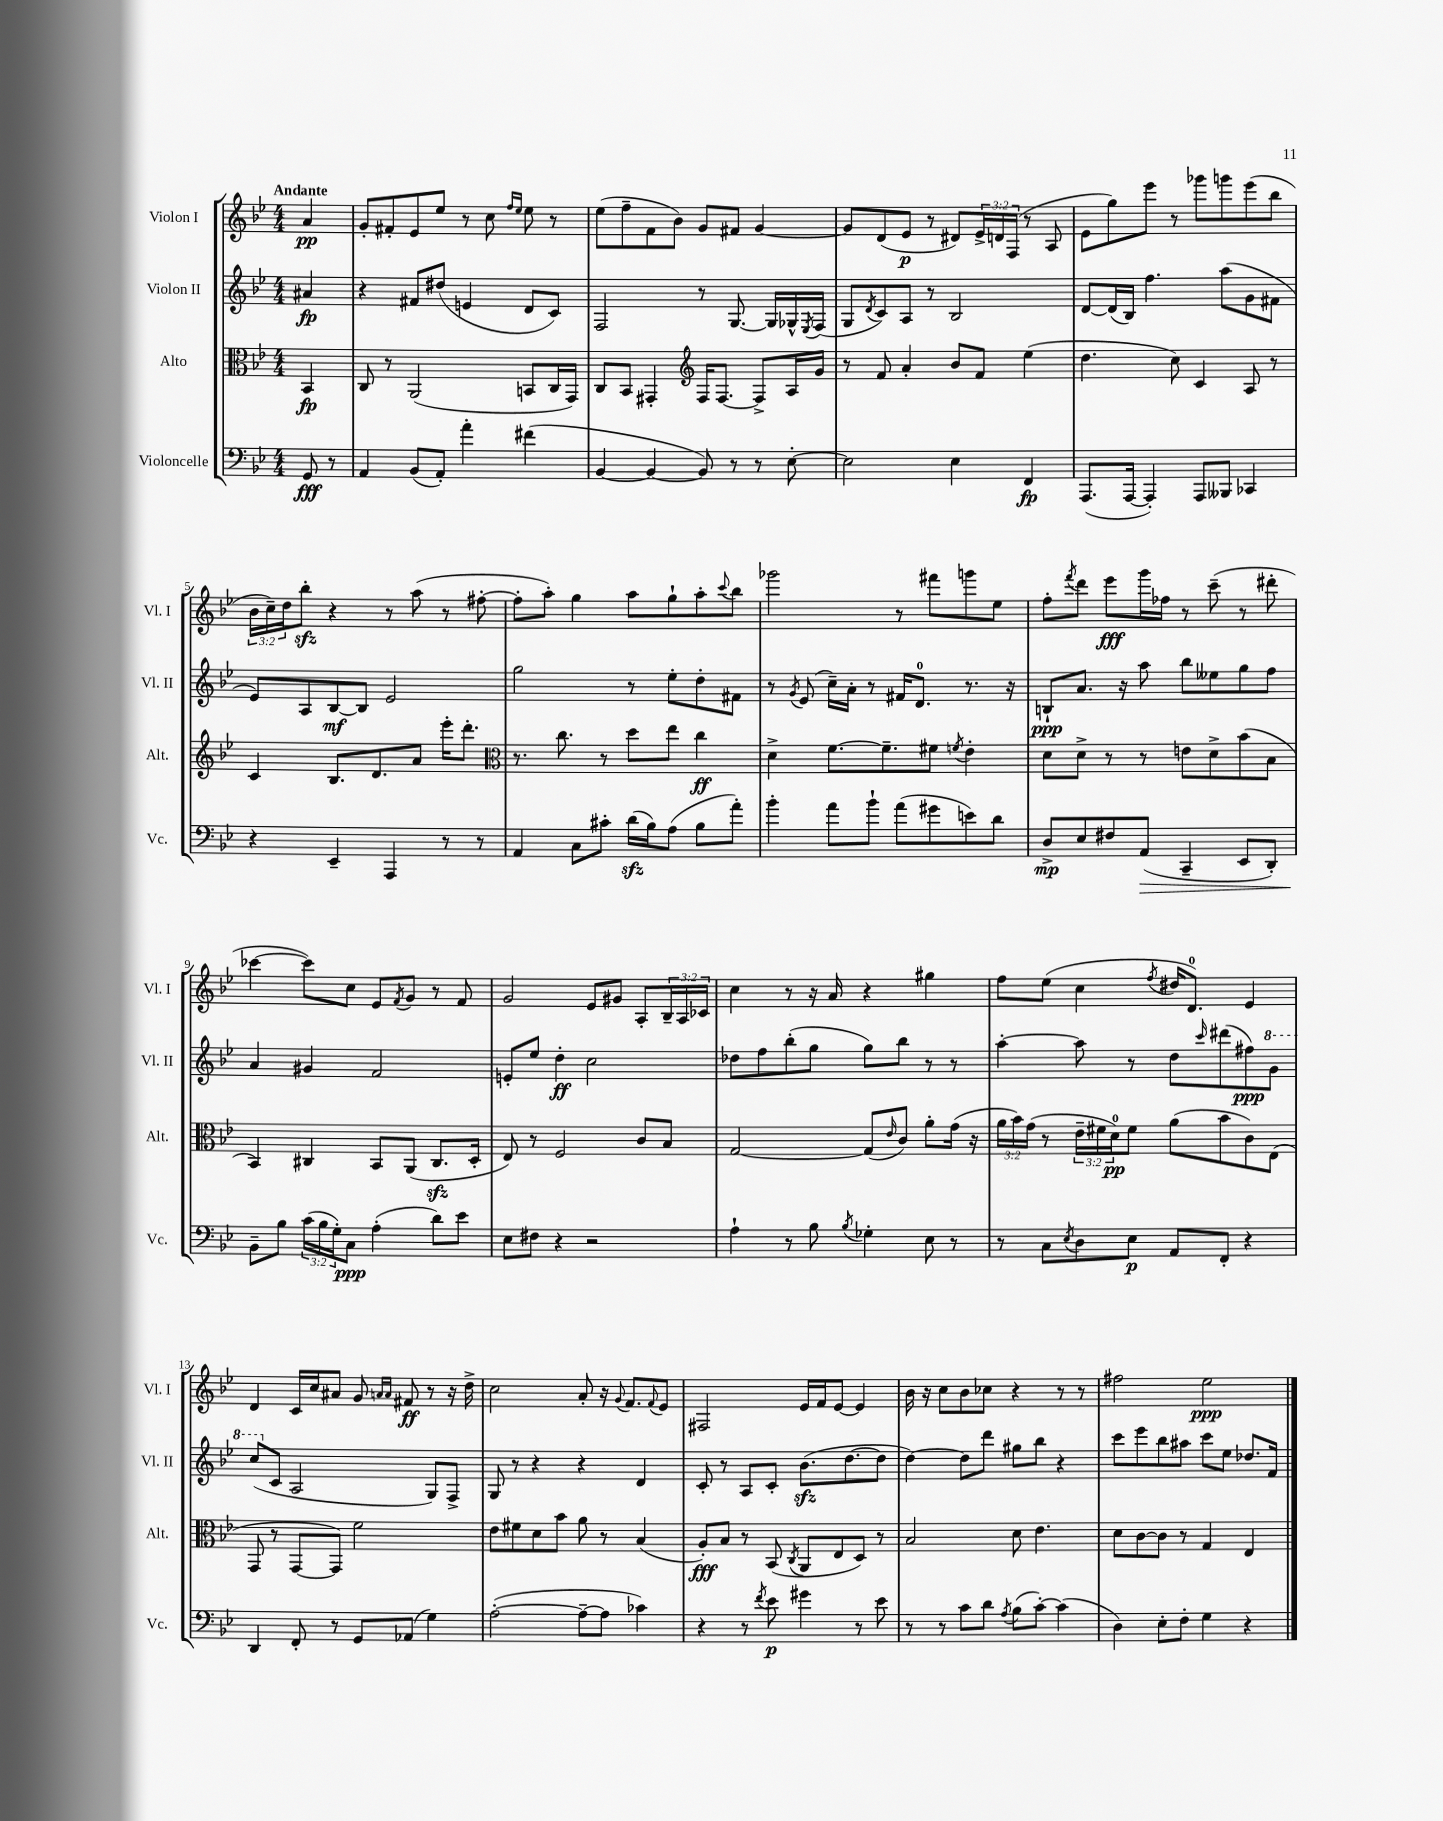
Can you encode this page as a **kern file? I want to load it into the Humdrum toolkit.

**kern	**kern	**kern	**kern
*staff4	*staff3	*staff2	*staff1
*clefF4	*clefC3	*clefG2	*clefG2
*k[b-e-]	*k[b-e-]	*k[b-e-]	*k[b-e-]
*M4/4	*M4/4	*M4/4	*M4/4
8GG	4BB-	4a#	4a
8r	.	.	.
=	=	=	=
4AA	8C	4r	8g'
.	8r	.	8f#'
(8BB-	(2AA	8f#	8e-
8AA')	.	(8dd#	8ee-
4a'	.	4e	8r
.	.	.	8cc
.	.	.	16qqff
.	.	.	16qqee-
(4f#	8BB	8d	8ee-
.	16C	8c)	8r
.	16GG)	.	.
=	=	=	=
[4BB-	8C	2F	(8ee-
.	8BB-	.	8ff~
4BB-_	4GG#'	.	8f
.	.	.	8b-)
*	*clefG2	*	*
8BB-])	16F	8r	8g
.	[8.F	.	.
8r	.	[8.G	8f#
8r	8F^]	.	[4g
.	.	16G]	.
[8E-'	16A	16G-^^	.
.	.	8qE-	.
.	16g	(16F	.
=	=	=	=
2E-]	8r	8G	8g]
.	.	8qd	.
.	8f	8c)	(8d
.	4a'	8A	8e-
.	.	8r	8r
4E-	8b-	2B-	8d#)
.	8f	.	24e-^
.	.	.	24d
.	.	.	(24F
4FF	(4ee-	.	8r
.	.	.	8A
=	=	=	=
(8.AAA	4.dd	[8d	8e-
.	.	(16d]	8gg)
[16AAA	.	16B-)	.
4AAA'])	.	4.ff	8eee-
.	8cc)	.	8r
8AAA	4c	.	8ggg-
8BBB--	.	(8aa	8ggg
4CC-	8A	8g	(8eee-
.	8r	8f#	8bb-
=	=	=	=
4r	4c	8e-)	24b-
.	.	.	24cc~)
.	.	.	24dd
.	.	8A	8bb-'
4EE-~	8.B-	[8B-	4r
.	.	8B-]	.
.	8.d	.	.
4AAA	.	2e-	8r
.	8a	.	(8aa
8r	16eee-'	.	8r
.	8.ddd'	.	.
8r	.	.	[8ff#'
=	=	=	=
*	*clefC3	*	*
4AA	8.r	2gg	8ff#']
.	.	.	8aa')
.	8.cc	.	.
8C	.	.	4gg
8c#'	8r	.	.
(16d	8dd	8r	8aa
16B-)	.	.	.
(8A	8ee-	8ee-'	8gg`
8B-	4cc	8dd'	8aa'
.	.	.	8qqccc
8a')	.	8f#	8bb-
=	=	=	=
4b-'	4d^	8r	2ggg-
.	.	8qg	.
.	.	(8e-	.
8a	[8.f	16cc~)	.
.	.	16a'	.
8b-`	.	8r	.
.	8.f~]	.	.
(8a	.	16f#	8r
.	.	8.d	.
8g#	8f#	.	8fff#
.	8qf	.	.
8e)	4e-'	8.r	8ggg
8d	.	.	8ee-
.	.	16r	.
=	=	=	=
8D^	8d	8B`	8ff'
.	.	.	8qfff
8E-	8d^	8.a	8ddd
8F#	8r	.	8eee-
.	.	16r	.
(8AA	8r	8aa	16ggg
.	.	.	16ff-
4CC~	8e	8bb-	8r
.	8d^	8ee--	(8ccc~
8EE-	(8b-	8gg	8r
8DD')	8B-	8ff	8ddd#'
=	=	=	=
8BB-~	4BB-)	4a	[4ccc-
8B-	.	.	.
(24c	4C#	4g#	8ccc-])
24B-	.	.	.
24G')	.	.	.
8C	.	.	8cc
(4A'	8BB-	2f	8e-
.	.	.	8qf
.	(8AA	.	8g
8d)	8.C#	.	8r
8e-	.	.	8f
.	16D'	.	.
=	=	=	=
8E-	8E-)	8e'	2g
8F#	8r	8ee-	.
4r	2F	4dd'	.
2r	.	2cc	8e-
.	.	.	8g#
.	8c	.	8A'
.	8B-	.	24B-~
.	.	.	24A
.	.	.	24c-
=	=	=	=
4A`	[2G	8dd-	4cc
.	.	8ff	.
8r	.	(8bb-'	8r
8B-	.	8gg	16r
.	.	.	16a
8qB-	.	.	.
4G-'	(8G]	8gg)	4r
.	16qqe-	.	.
.	8c)	8bb-	.
8E-	8a'	8r	4gg#
8r	(16g	8r	.
.	16r	.	.
=	=	=	=
8r	24a	[4aa'	8ff
.	24b-)	.	.
.	(24g	.	.
8C	8r	.	(8ee-
8qE-	.	.	.
8D	24e-~	8aa]	4cc
.	24f#	.	.
.	24d)	.	.
8E-	8f#	8r	.
.	.	.	8qff
8AA	(8a	8dd	16dd#
.	.	.	8.d)
.	.	16qqccc	.
8FF'	8b-	(8ddd#	.
4r	8c)	8ff#)	4e-
.	(8E-	8gg	.
=	=	=	=
4DD	8GG	(8ccc	4d
.	8r	8c	.
8FF'	[8GG	2A	16c
.	.	.	16cc
8r	8GG])	.	8a#
8GG	2f	.	8g
.	.	.	16qqa
.	.	.	16qqa
(8AA-	.	.	8f#
4G)	.	8G)	8r
.	.	8F^	16r
.	.	.	16dd^
=	=	=	=
([2A'	8e-	8G	2cc
.	8f#	8r	.
.	8d	4r	.
.	8b-	.	.
8A~_	8a	4r	8a'
8A]	8r	.	16r
.	.	.	8qqg
.	.	.	8.f
4c-)	(4B-	4d	.
.	.	.	8qqf
.	.	.	8e-
=	=	=	=
4r	8A')	8c'	2F#
.	8B-	8r	.
8r	8r	8A	.
8qf	.	.	.
8e-	(8BB-	8c'	.
.	8qC	.	.
4g#	8AA	(8.b-	16e-
.	.	.	16f
.	8E-	.	[8e-
.	.	[8.dd	.
8r	8D)	.	4e-]
8e-	8r	8dd]	.
=	=	=	=
8r	2B-	[4dd)	16b-
.	.	.	16r
8r	.	.	8cc
8c	.	8dd]	8b-
8d	.	8ddd	8cc-
8qA	.	.	.
(8B-	8d	8gg#	4r
[8c')	4.e-	8bb-	.
(4c]	.	4r	8r
.	.	.	8r
=	=	=	=
4D)	8d	8ccc	2ff#
.	[8c	8eee-	.
8E-'	8c]	8bb-	.
8F'	8r	8aa#	.
4G	4G	8ccc	2ee-
.	.	8ee-	.
4r	4E-	8.dd-	.
.	.	16f	.
==	==	==	==
*-	*-	*-	*-
